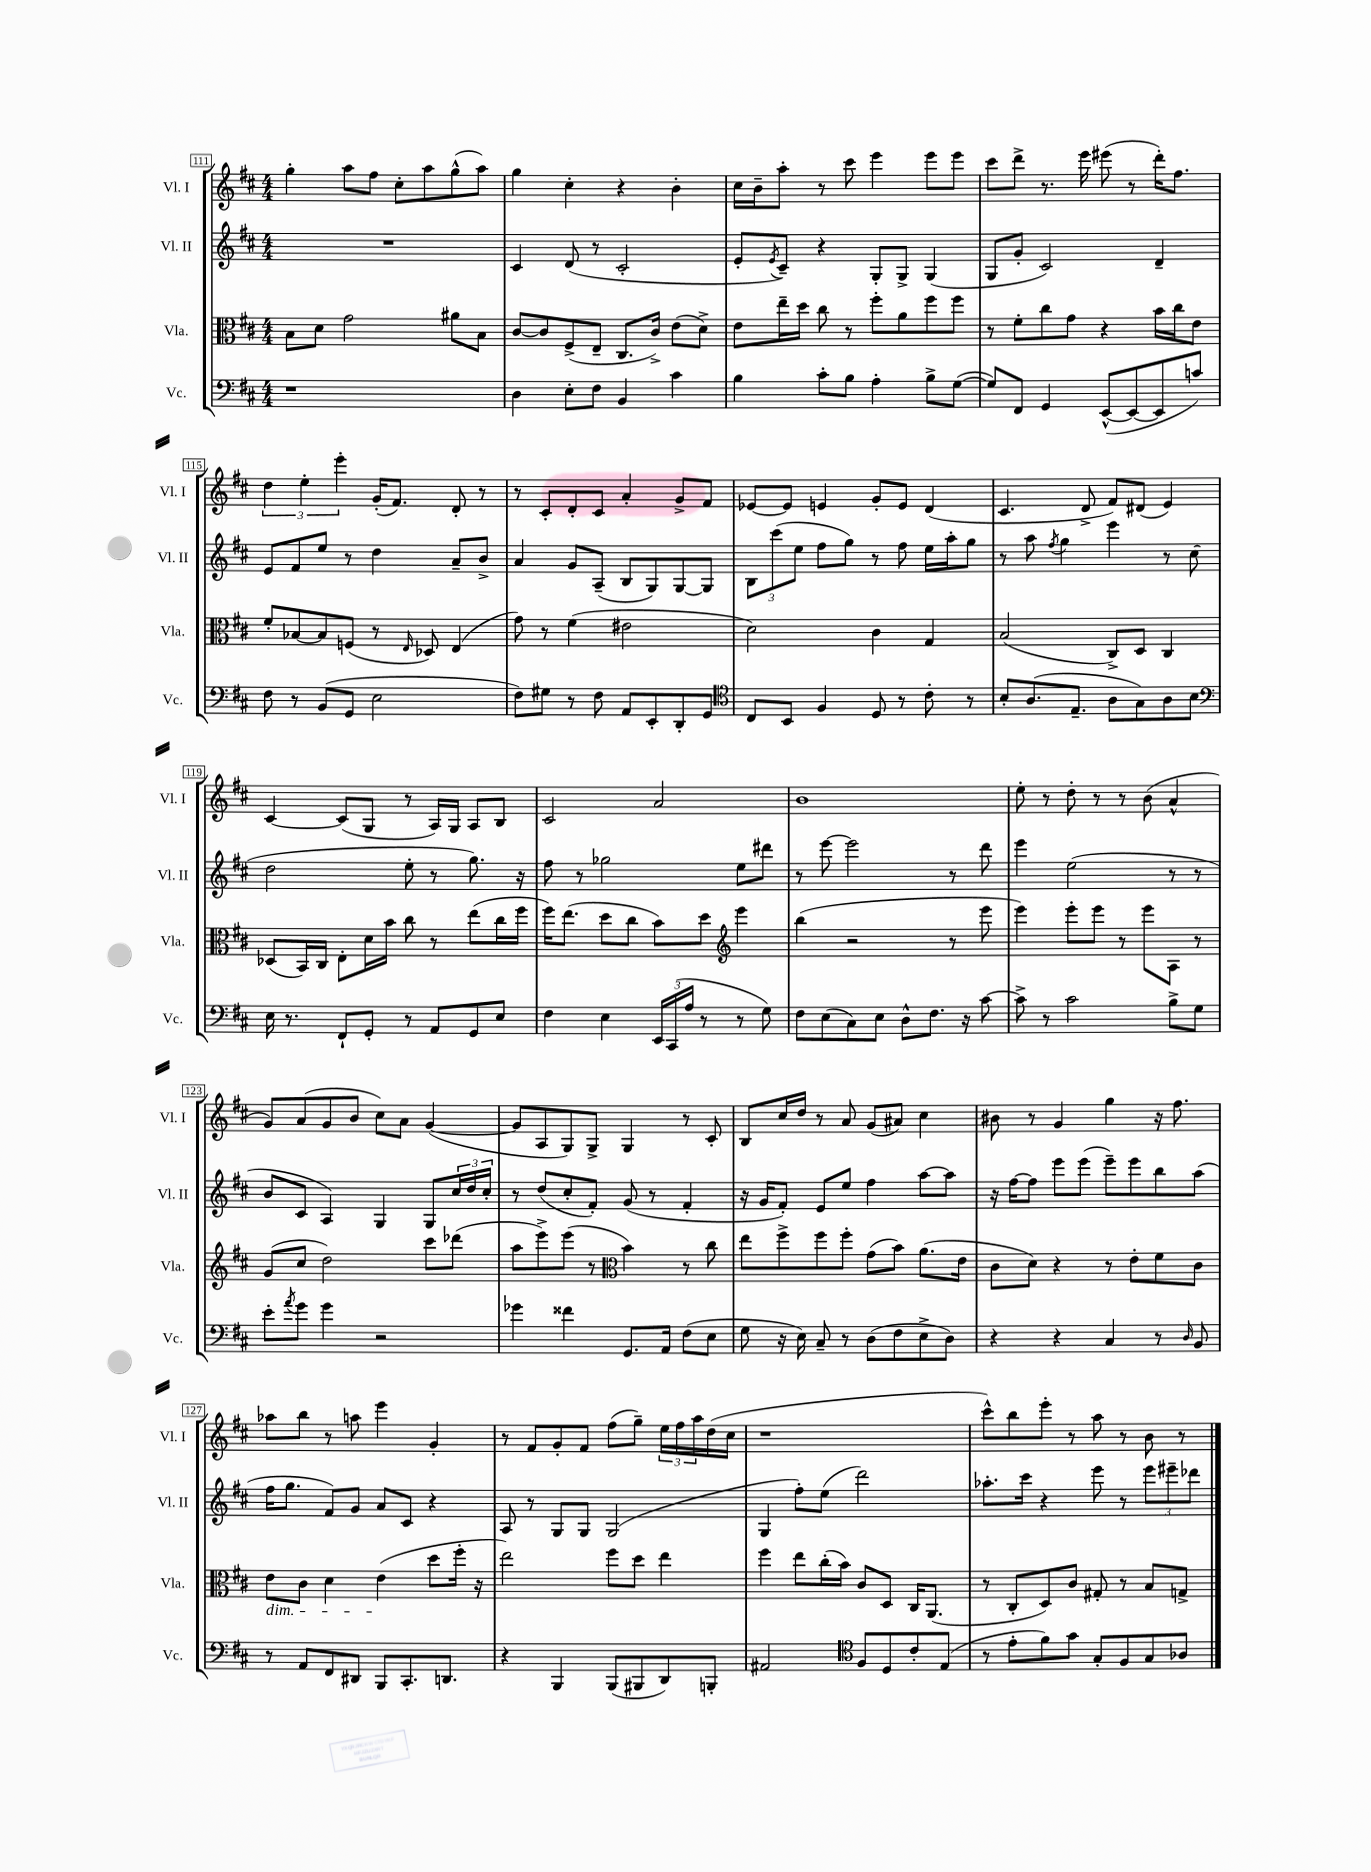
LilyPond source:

<<
\new StaffGroup <<
\new Staff = "s0" \with { instrumentName = "Vl. I" shortInstrumentName = "Vl. I" } {
    \clef treble \key d \major \numericTimeSignature \time 4/4
    g''4-. a''8 fis''8 cis''8-. a''8 g''8-^( a''8) |
    g''4 cis''4-. r4 b'4-. |
    cis''16 b'16-- a''8-. r8 cis'''8 e'''4 e'''8 e'''8 |
    cis'''8 d'''8-> r8. e'''16 eis'''8( r8 d'''16-.) fis''8. |
    \tuplet 3/2 { d''4 e''4-. e'''4-. } g'16-.( fis'8.) d'8-. r8 |
    r8 cis'8-. d'8-. cis'8 a'4-. g'8-> fis'8 |
    ees'8~ ees'8 e'4 g'8-. e'8 d'4( |
    cis'4. d'8-> fis'8) dis'8( e'4) |
    cis'4~ cis'8( g8 r8 a16) g16 a8 b8 |
    cis'2 a'2 |
    b'1 |
    e''8-. r8 d''8-. r8 r8 b'8( a'4-^ |
    g'8) a'8( g'8 b'8 cis''8) a'8 g'4~( |
    g'8 a8 g8) g8-> g4 r8 cis'8-. |
    b8 cis''16 d''16 r8 a'8 g'8( ais'8) cis''4 |
    bis'8 r8 g'4 g''4 r16 fis''8. |
    aes''8 b''8 r8 a''8 e'''4 g'4-. |
    r8 fis'8 g'8-. fis'8 fis''8( g''8--) \tuplet 3/2 { e''16 fis''16 a''16 } d''16( cis''16 |
    r1 |
    cis'''8-^) b''8 e'''8-. r8 a''8 r8 b'8 r8 \bar "|." |
}
\new Staff = "s1" \with { instrumentName = "Vl. II" shortInstrumentName = "Vl. II" } {
    \clef treble \key d \major \numericTimeSignature \time 4/4
    R1 |
    cis'4 d'8( r8 cis'2-. |
    e'8-. \acciaccatura { e'8 } cis'8--) r4 g8-. g8-> g4( |
    g8 g'8-. cis'2) d'4-- |
    e'8 fis'8 e''8 r8 d''4 a'8-- b'8-> |
    a'4 g'8 a8--( b8 g8) g8~ g8 |
    \tuplet 3/2 { b8 cis'''8( e''8 } fis''8 g''8) r8 fis''8 e''16 a''16-. g''8 |
    r8 a''8 \acciaccatura { fis''8 } g''4 e'''4 r8 cis''8( |
    d''2 e''8-. r8 g''8.) r16 |
    fis''8 r8 ges''2 e''8 dis'''8 |
    r8 e'''8~ e'''2 r8 d'''8 |
    e'''4 e''2( r8 r8 |
    b'8 cis'8 a4) g4 g8 \tuplet 3/2 { cis''16 d''16 cis''16-. } |
    r8 d''8( cis''8-. fis'8-.) g'8( r8 fis'4-. |
    r16 g'16 fis'8-.) e'8 e''8 fis''4 a''8~ a''8 |
    r16 fis''16~ fis''8 e'''8 e'''8( e'''8--) e'''8 b''8 a''8( |
    fis''16 g''8. fis'8) g'8 a'8 cis'8 r4 |
    a8 r8 g8 g8 g2( |
    g4 fis''8-.) e''8( d'''2) |
    aes''8.-. cis'''16 r4 e'''8 r8 \tuplet 3/2 { e'''8 eis'''8-- des'''8 } \bar "|." |
}
\new Staff = "s2" \with { instrumentName = "Vla." shortInstrumentName = "Vla." } {
    \clef alto \key d \major \numericTimeSignature \time 4/4
    b8 d'8 g'2 ais'8 b8 |
    cis'8~ cis'8 fis8->( e8-- cis8. cis'16->) e'8( d'8->) |
    e'8 e''16-- d''16 cis''8 r8 fis''8-. a'8 fis''8 fis''8 |
    r8 fis'8-. cis''8 g'8 r4 b'16 cis''16 e'8 |
    fis'8-. bes8~ bes8 f8( r8 \grace { e16 } des8) e4( |
    g'8) r8 fis'4( eis'2 |
    d'2) cis'4 g4 |
    b2( cis8->) d8 cis4 |
    des8( b,16) cis16 e8-. d'16 b'16 cis''8 r8 e''8( cis''16 fis''16 |
    fis''16) e''8.( d''8 cis''8 b'8) d''8 \clef treble e'''4 |
    b''4( r2 r8 e'''8 |
    e'''4) e'''8-. e'''8 r8 e'''8 a8 r8 |
    g'8( cis''8 d''2) cis'''8 des'''8( |
    a''8 e'''8->) e'''8( r8 \clef alto b'4) r8 cis''8 |
    e''8 fis''8-> fis''8 fis''8-. g'8( b'8) a'8.( e'16 |
    cis'8 d'8) r4 r8 e'8-. fis'8 cis'8 |
    e'8\dim cis'8 d'4 e'4\!( d''8 fis''16-. r16 |
    e''2) fis''8 d''8 e''4 |
    fis''4 e''8 cis''16-.( b'16) cis'8 d8 cis16 a,8.( |
    r8 cis8-. d8) cis'8 gis8-. r8 b8 g8-> \bar "|." |
}
\new Staff = "s3" \with { instrumentName = "Vc." shortInstrumentName = "Vc." } {
    \clef bass \key d \major \numericTimeSignature \time 4/4
    r1 |
    d4 e8-. fis8 b,4 cis'4 |
    b4 cis'8-. b8 a4-. b8-> g8~( |
    g8) fis,8 g,4 e,8~-^( e,8~ e,8 c'8) |
    fis8 r8 b,8( g,8 e2 |
    fis8) gis8 r8 fis8 a,8 e,8-. d,8-. g,8 |
    \clef tenor cis8 b,8 fis4 d8 r8 cis'8-. r8 |
    b8-. a8.( e8.-- a8 g8) a8 b8 |
    \clef bass e16 r8. fis,8-! g,8-. r8 a,8 g,8 e8 |
    fis4 e4 \tuplet 3/2 { e,16 cis,16( a16 } r8 r8 g8) |
    fis8 e8( cis8) e8 d8-^ fis8. r16 cis'8~ |
    cis'8-> r8 cis'2 b8-> g8 |
    e'8-. \acciaccatura { a'8 } g'8 g'4 r2 |
    ges'4 fisis'4 g,8. a,16 fis8( e8 |
    g8 r16 e16) cis8-- r8 d8( fis8 e8-> d8) |
    r4 r4 cis4 r8 \grace { d16 } b,8 |
    r8 a,8 fis,8 dis,8 b,,8 cis,8.-. d,8. |
    r4 b,,4 b,,8( bis,,8 d,8) b,,8-. |
    ais,2 \clef tenor fis8 d8 cis'8-. e8( |
    r8 e'8-. fis'8) g'8 g8-. fis8 g8 aes8 \bar "|." |
}
>>
>>
\layout { \context { \Score currentBarNumber = #111 \override BarNumber.stencil = #(make-stencil-boxer 0.1 0.3 ly:text-interface::print) } }
